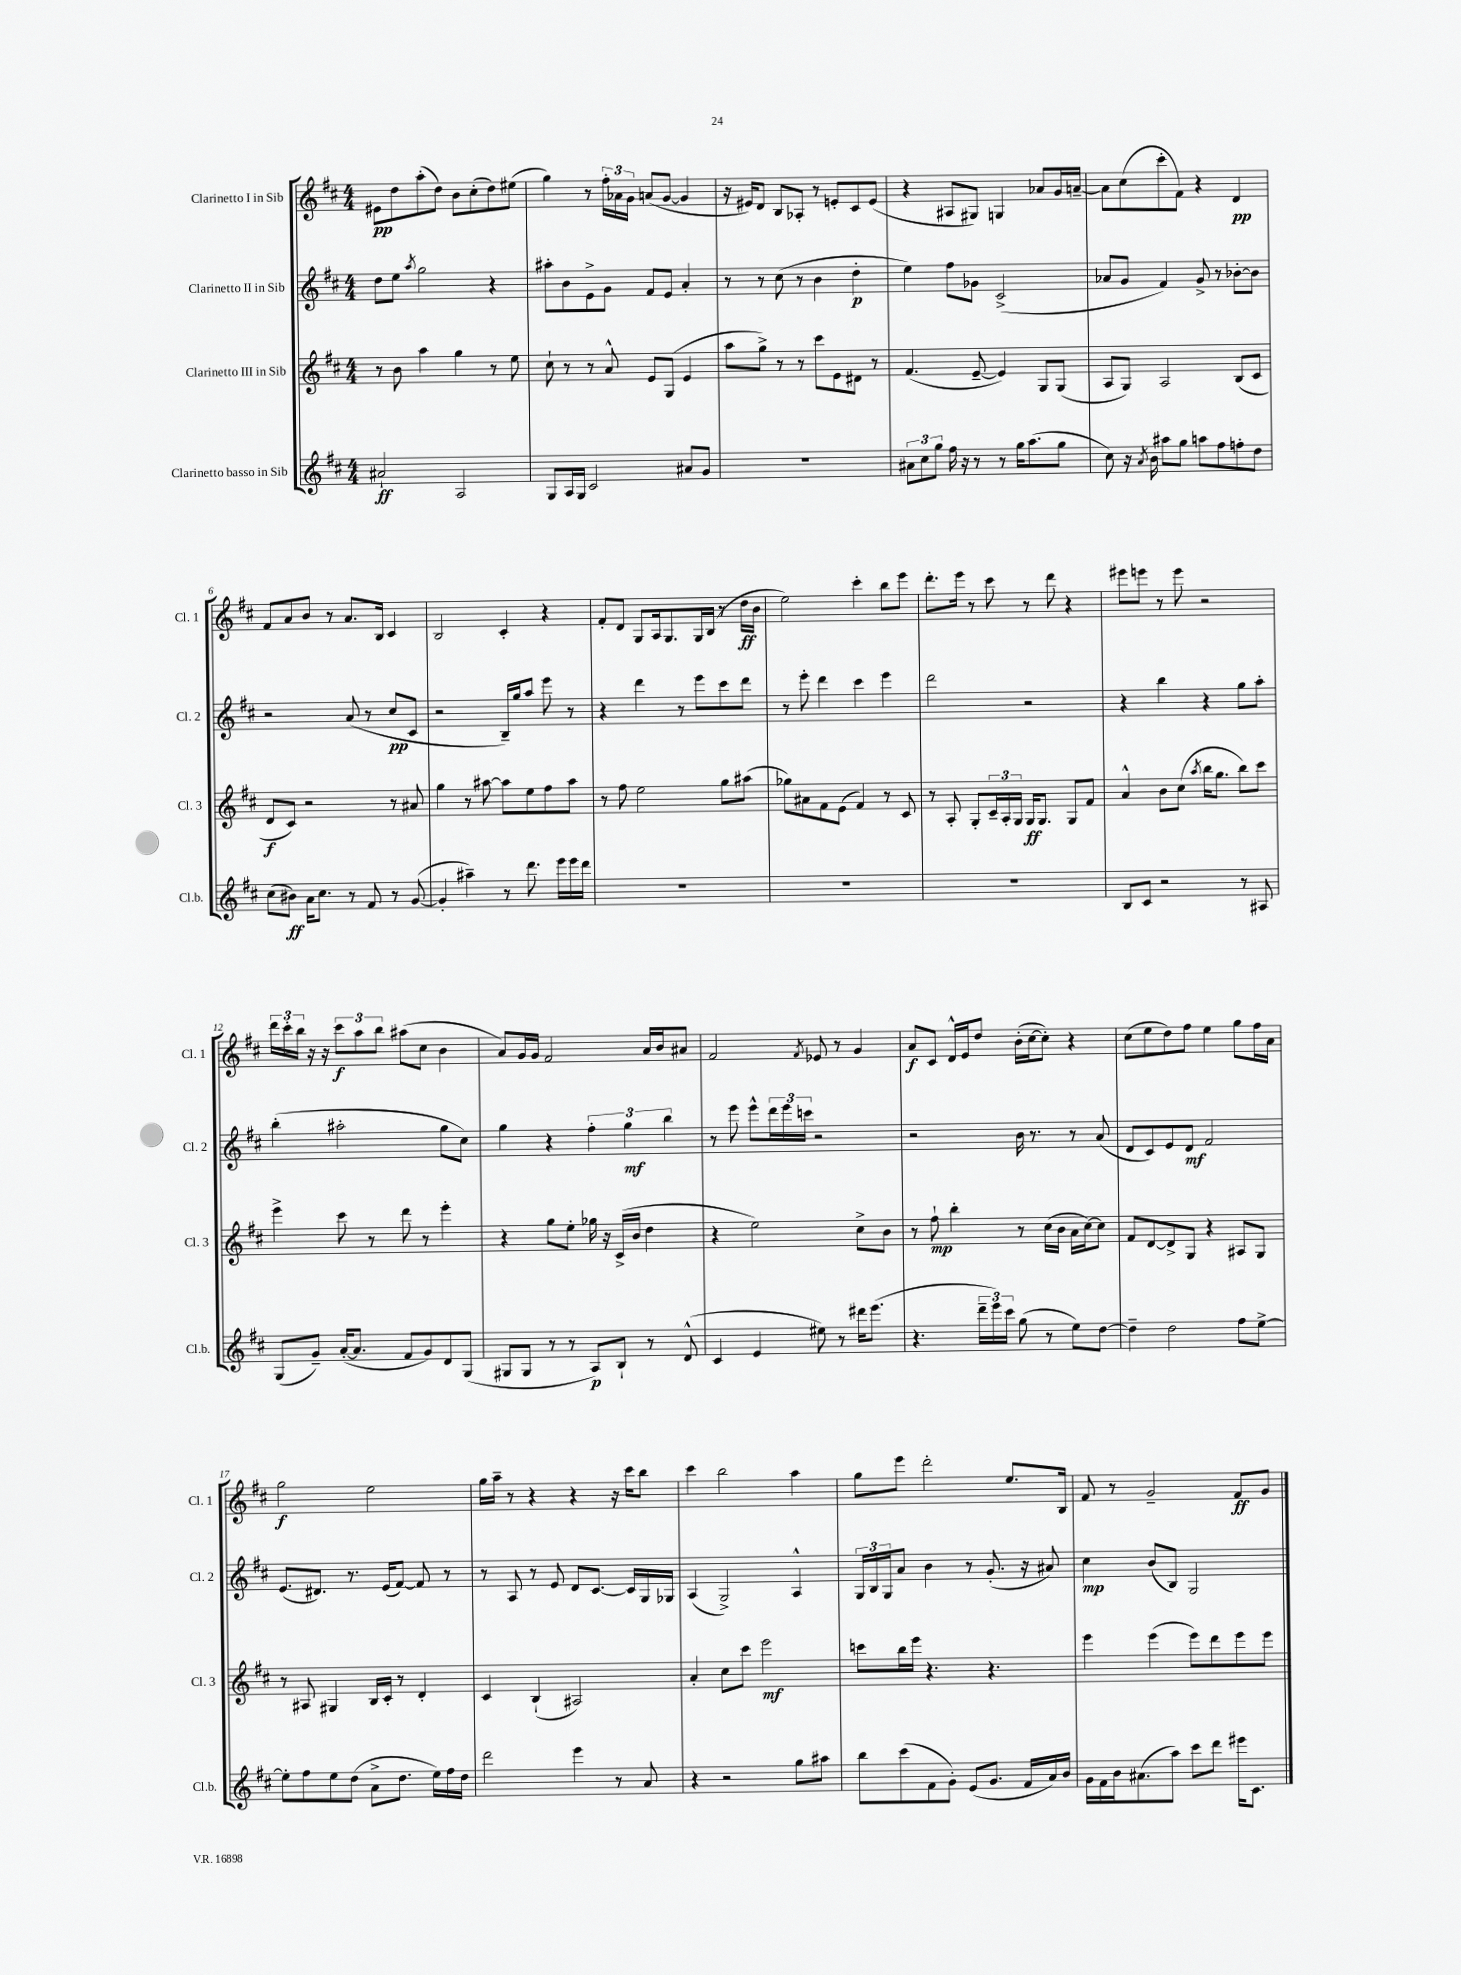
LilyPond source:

<<
\new StaffGroup <<
\new Staff = "s0" \with { instrumentName = "Clarinetto I in Sib" shortInstrumentName = "Cl. 1" } {
    \clef treble \key d \major \numericTimeSignature \time 4/4
    eis'8\pp d''8 a''8-.( d''8) b'8 cis''8-.( d''8) eis''8( |
    g''4) r8 \tuplet 3/2 { fis''16-. aes'16 g'16 } a'8( g'8~ g'4 |
    r16 eis'16) d'8 b8 aes8-. r8 e'8-. cis'8 e'8( |
    r4 ais8 gis8) g4 aes'8 g'16 a'16~-- |
    a'8 cis''8( cis'''8-. fis'8) r4 d'4\pp |
    fis'8 a'8 b'8 r8 a'8. b16 cis'4 |
    b2 cis'4-. r4 |
    fis'8-. d'8 g8 a16 g8. g16 b16( r8 d''16\ff b'16 |
    e''2) cis'''4-. b''8 e'''8 |
    d'''8.-. e'''16 r8 cis'''8 r8 d'''8 r4 |
    eis'''8 e'''8 r8 e'''8 r2 |
    \tuplet 3/2 { d'''16 cis'''16-. b''16 } r16 r16 \tuplet 3/2 { cis'''8\f a''8 b''8 } ais''8( cis''8 b'4 |
    a'8) g'16 g'16 fis'2 a'16 b'16 ais'8 |
    fis'2 \acciaccatura { fis'8 } ees'8 r8 g'4 |
    a'8\f cis'8 d'16-^ e'16 d''8 b'16-.( cis''16~ cis''8-.) r4 |
    cis''8( e''8 d''8) fis''8 e''4 g''8 fis''16 a'16 |
    g''2\f e''2 |
    g''16 a''16-- r8 r4 r4 r16 cis'''16 b''8 |
    cis'''4 b''2 a''4 |
    g''8 e'''8 d'''2-. e''8. b16 |
    fis'8 r8 g'2-- fis'8\ff g'8 \bar "|." |
}
\new Staff = "s1" \with { instrumentName = "Clarinetto II in Sib" shortInstrumentName = "Cl. 2" } {
    \clef treble \key d \major \numericTimeSignature \time 4/4
    d''8 e''8 \acciaccatura { a''8 } g''2 r4 |
    ais''8-. b'8 e'8-> g'8 fis'8 e'8 a'4-. |
    r8 r8 cis''8( r8 b'4 d''4-.\p |
    e''4) fis''8 ges'8 cis'2->( |
    aes'8 g'8 fis'4) g'8-> r8 bes'8~-. bes'8 |
    r2 a'8( r8 cis''8\pp cis'8 |
    r2 b16--) g''16 a''8 e'''8 r8 |
    r4 d'''4 r8 e'''8 cis'''8 d'''8 |
    r8 e'''8-. d'''4 cis'''4 e'''4 |
    d'''2 r2 |
    r4 b''4 r4 g''8 a''8-. |
    b''4-.( ais''2-. g''8 cis''8) |
    g''4 r4 \tuplet 3/2 { fis''4-. g''4\mf b''4 } |
    r8 e'''8 e'''8-^ \tuplet 3/2 { d'''16 e'''16 c'''16 } r2 |
    r2 b'16 r8. r8 a'8( |
    d'8 cis'8) e'8 d'8\mf fis'2 |
    e'8.( dis'8.) r8. e'16( fis'8~) fis'8 r8 |
    r8 a8 r8 e'8 d'8 cis'8.~ cis'16 g16 ges16 |
    a4( g2->) a4-^ |
    \tuplet 3/2 { g16 b16 g16 } a'8 b'4 r8 g'8.-.( r16 ais'8) |
    cis''4\mp b'8( b8) g2 \bar "|." |
}
\new Staff = "s2" \with { instrumentName = "Clarinetto III in Sib" shortInstrumentName = "Cl. 3" } {
    \clef treble \key d \major \numericTimeSignature \time 4/4
    r8 b'8 a''4 g''4 r8 e''8 |
    cis''8-! r8 r8 a'8-^ e'8 g8( e'4 |
    a''8 g''8->) r8 r8 cis'''8 e'8 dis'8 r8 |
    fis'4.( e'8~-- e'4) g8 g8( |
    a8 g8) a2 b8( cis'8 |
    d'8\f cis'8) r2 r8 ais'8 |
    g''4 r8 ais''8~ ais''8 e''8 fis''8 ais''8 |
    r8 fis''8 e''2 g''8 ais''8( |
    ges''8) ais'8 fis'8 e'8( fis'4) r8 cis'8 |
    r8 a8-. g8-. \tuplet 3/2 { cis'16-- a16-. g16 } g16\ff g8. g8 fis'8 |
    a'4-^ b'8 cis''8( \acciaccatura { a''8 } b''16 g''8. b''8) cis'''8 |
    e'''4-> cis'''8 r8 d'''8 r8 e'''4-. |
    r4 g''8 e''8-. ges''16 r16 cis'16->( b'16 d''4 |
    r4 e''2) cis''8-> b'8 |
    r8 fis''8-!\mp b''4-. r8 cis''16( b'16 a'16 cis''16~) cis''8 |
    fis'8 d'8~ d'8-> g8 r4 ais8 g8 |
    r8 ais8 gis4 b16 cis'16-. r8 d'4-. |
    cis'4 b4-!( ais2) |
    a'4-. cis''8 cis'''8 e'''2\mf |
    c'''8 b''16 e'''16 r4. r4. |
    e'''4 e'''4( e'''8) d'''8 e'''8 e'''8 \bar "|." |
}
\new Staff = "s3" \with { instrumentName = "Clarinetto basso in Sib" shortInstrumentName = "Cl.b." } {
    \clef treble \key d \major \numericTimeSignature \time 4/4
    ais'2-!\ff a2 |
    g8 a16 g16 cis'2 ais'8 g'8 |
    R1 |
    \tuplet 3/2 { ais'8 cis''8 g''8 } fis''16 r16 r8 r8 g''16 a''8.( g''8 |
    cis''8) r16 \acciaccatura { a'8 } b'16 ais''8 g''8 a''8 fis''8 f''8-. d''8 |
    cis''8( bis'8\ff) a'16 cis''8. r8 fis'8 r8 g'8~( |
    g'4-. ais''4--) r8 d'''8. e'''16 e'''16 d'''16 |
    R1 |
    R1 |
    R1 |
    b8 cis'8 r2 r8 ais8 |
    g8( g'8--) a'16~-.( a'8. fis'8 g'8) d'8 g8( |
    gis8 gis8 r8 r8 a8\p) b8-! r8 d'8-^( |
    cis'4 e'4 eis''8) r8 dis'''16 e'''8.( |
    r4. \tuplet 3/2 { d'''16-- e'''16) cis'''16 } g''8( r8 e''8) d''8~ |
    d''4-- d''2 fis''8 e''8~-> |
    e''8-. fis''8 e''8 d''8( a'8-> d''8. e''16) fis''16 d''16 |
    d'''2 e'''4 r8 a'8 |
    r4 r2 g''8 ais''8 |
    b''8 cis'''8( fis'8 g'8-.) e'8( g'8. fis'16 a'16) b'16 |
    g'16 fis'16 b'16 ais'8.( a''8) cis'''8 d'''8 eis'''16 cis'8. \bar "|." |
}
>>
>>
